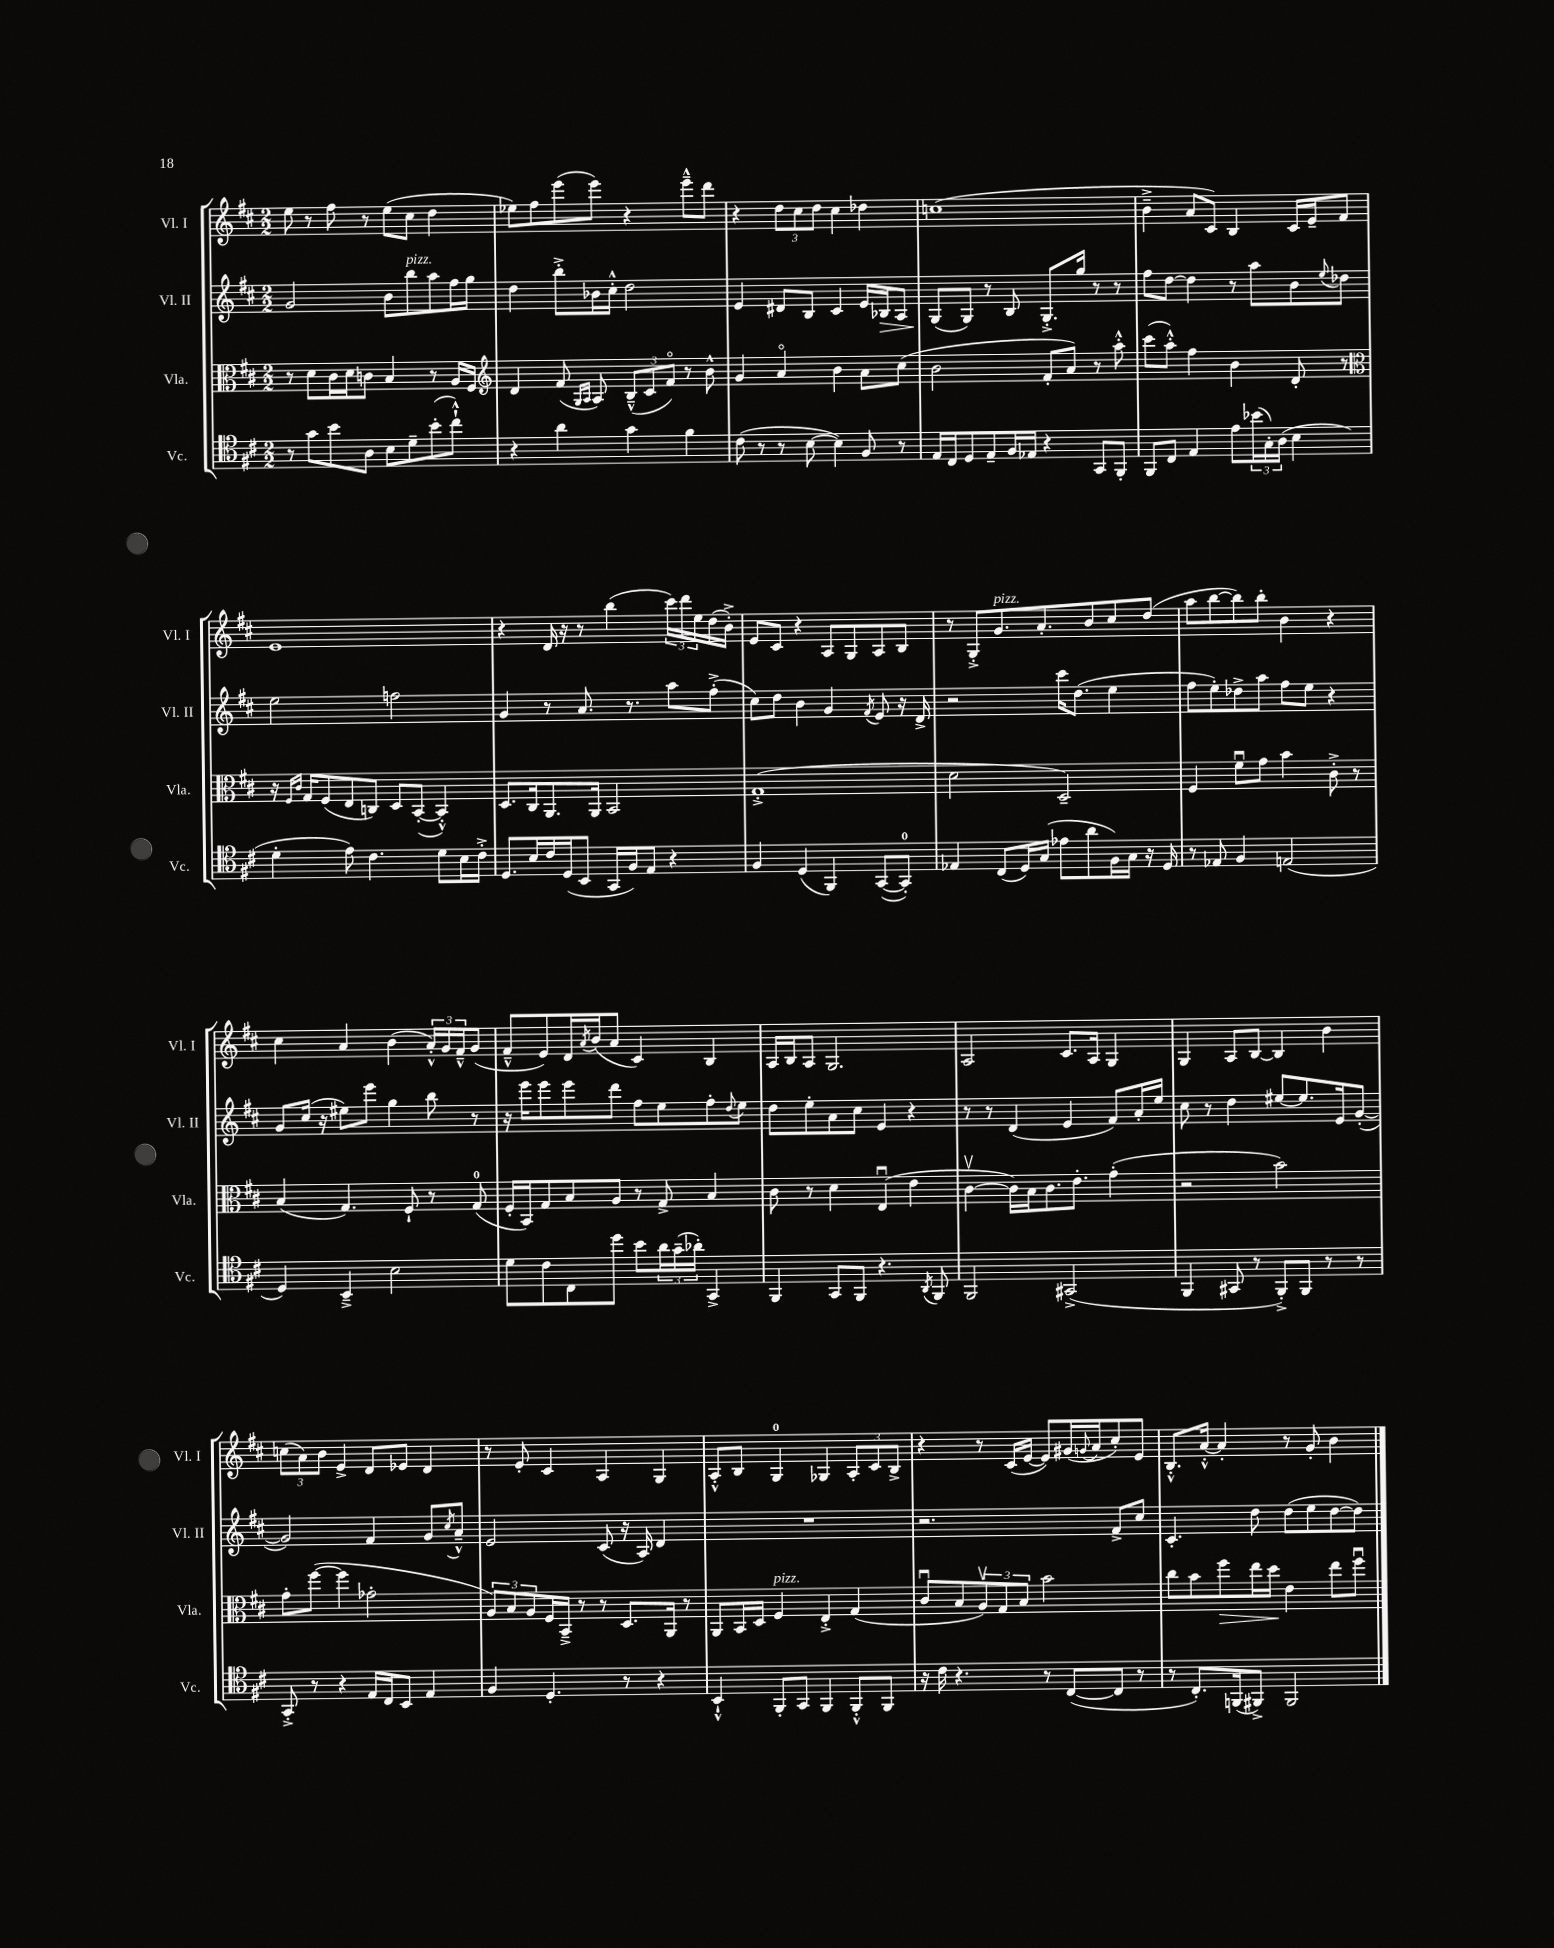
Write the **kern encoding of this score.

**kern	**kern	**kern	**kern
*staff4	*staff3	*staff2	*staff1
*clefC4	*clefC3	*clefG2	*clefG2
*k[f#c#]	*k[f#c#]	*k[f#c#]	*k[f#c#]
*M2/2	*M2/2	*M2/2	*M2/2
8r	8r	2g/	8ee\
8g\L	8d\L	.	8r
8b\	16c#\L	.	8ff#\
.	16d\J	.	.
8A\J	8c\J	.	8r
8B\L	4B/	8b\L	(8ee\L
8d~\	.	8bb\	8cc#\J
(8b'\	8r	8aa\	4dd\
8cc#`^^\J)	16A/LL	16ff#\L	.
.	16F#/JJ	16gg\JJ	.
=	=	=	=
*	*clefG2	*	*
4r	4d/	4dd\	8ee-\L)
.	.	.	8ff#\
4a\	(8f#/	8bb'^\L	(8eee\
.	16qqG/LL	.	.
.	16qqA/JJ	.	.
.	8A/)	16b-\L	8eee\J)
.	.	16cc#'^^\JJ	.
4g\	(12B~^^/L	2dd\	4r
.	12c#/	.	.
.	12f#o/J)	.	.
4f#\	8r	.	8eee~^^\L
.	8b^^\	.	8ddd\J
=	=	=	=
(8c#\	4g/	4e/	4r
8r	.	.	.
8r	4ao/	8d#/L	12dd\L
.	.	.	12cc#\
[8B\	.	8B/J	.
.	.	.	12dd\J
4B\])	4b\	4c#/	4cc#\
8F#/	8a\L	16e/LL	4dd-\
.	.	16B-/J	.
8r	(8cc#\J	8A/J	.
=	=	=	=
16E/LL	2b\	(8G/L	(1cc
16C#/J	.	.	.
8D/	.	8G/J)	.
8E~/	.	8r	.
16F#/L	.	8B/	.
16E-/JJ	.	.	.
4r	8f#'/L	8.G'^/L	.
.	8a/J)	.	.
.	.	16gg/Jk	.
8GG/L	8r	8r	.
8FF#'/J	8aa'^^\	8r	.
=	=	=	=
8FF#/L	(8ccc#\L	8ff#\L	4b~^\
8C#/J	8aa'^^\J)	[8dd\J	.
4E/	4ff#\	4dd\]	8a/L
.	.	.	8c#/J)
8e\L	4b\	8r	4B/
(24b-\L	.	8aa\L	.
24G'\)	.	.	.
(24A\JJ	.	.	.
4B\	8d'/	8b\	16c#/LL
.	.	.	16e~/J
.	.	8qqee/	.
.	8r	8dd-\J	8f#/J
=	=	=	=
*	*clefC3	*	*
4d'\	16r	2ee\	1e
.	16qqF#/LL	.	.
.	16qqc#/JJ	.	.
.	16G/LK	.	.
.	(8F#/	.	.
8e\)	8E/	.	.
4.c#\	8C/J)	.	.
.	8D/L	2ff\	.
.	([8BB'/J	.	.
8d\L	4BB'^^/])	.	.
16B\L	.	.	.
16c#'^\JJ	.	.	.
=	=	=	=
8.D/L	8.D/L	4g/	4r
16B/L	16C#/k	.	.
16c#/	8.AA/	8r	16d/
(16D/J	.	.	16r
8BB/J	.	8.a/	8r
.	16AA/Jk	.	.
16GG/LL	2BB/	.	(4bb\
16F#/J)	.	8.r	.
8E/J	.	.	.
4r	.	8aa\L	24ccc#\LL)
.	.	.	24ddd\
.	.	.	24ee\
.	.	(8ff#'^\J	(16dd\
.	.	.	16b'^\JJ)
=	=	=	=
4F#/	(1G'^	8cc#\L)	8e/L
.	.	8dd\J	8c#/J
(4D/	.	4b\	4r
4FF#/)	.	4g/	8A/L
.	.	.	8G/
.	.	8qf#/	.
([8GG/L	.	8e/	8A/
8GG'/]J)	.	16r	8B/J
.	.	16d^/	.
=	=	=	=
4E-/	2d\	2r	8r
.	.	.	8G'^/L
(8C#/L	.	.	8.g/
16D/L)	.	.	.
(16G/JJ	.	.	8.a'/
8e-\L	2D~/)	16ccc#\LK	.
.	.	(8.dd\J	.
8a\	.	.	8b/
16F#\L)	.	4ee\	8cc#/
16G\JJ	.	.	.
16r	.	.	(8dd/J
16D/	.	.	.
=	=	=	=
8r	4F#/	8ff#\L	8aa\L
8E-/	.	8ee'\)	[8bb\
4F#/	8f#u\L	8dd-^\	8bb\])
.	8g\J	8aa\J	8bb'\J
(2E/	4b\	8ff#\L	4b\
.	.	8ee\J	.
.	8c#'^\	4r	4r
.	8r	.	.
=	=	=	=
4D/)	(4B/	8g/L	4cc#\
.	.	(16cc#/Jk	.
.	.	16r	.
4BB~^/	4.G/)	8ee#\L)	4a/
.	.	8eee\J	.
2B\	.	4gg\	(4b\
.	8F#`/	.	.
.	8r	8bb\	24a'^^/LL)
.	.	.	24g/
.	.	.	24f#~^^/J
.	(8G/	8r	(8g/J
=	=	=	=
8d\L	16F#'/LL	16r	8f#~^^/L
.	16BB/J)	16eee\LK	.
8c#\	8G/	8eee\	8e/)
8C#\	8B/	8eee\	16d/L
.	.	.	8qa/
.	.	.	(16b/J
8dd\J	8A/J	8ddd\J	8a/J
8b\L	8r	8ff#\L	4c#/)
24a\L	8G^/	8ee\	.
(24g~\	.	.	.
24a-'\JJ)	.	.	.
4GG^/	4B/	8ff#'\	4B/
.	.	8qqdd/	.
.	.	8ee\J	.
=	=	=	=
4FF#/	8c#\	8dd\L	16A/LL
.	.	.	16B/J
.	8r	8ee'\	8A/J
8GG/L	4d\	8a\	2.G/
8FF#/J	.	8cc#\J	.
4.r	(4Eu/	4e/	.
.	4e\	4r	.
8qAA/	.	.	.
8FF#/	.	.	.
=	=	=	=
2FF#/	[4c#v\	8r	2A/
.	.	8r	.
.	16c#\]LL)	(4d/	.
.	16B\J	.	.
.	8.c#\	.	.
(2GG#^/	.	4e/	8.c#/L
.	8.e'\J	.	.
.	.	.	16A/Jk
.	(4g'\	8f#/L)	4G/
.	.	16a'/L	.
.	.	16ee/JJ	.
=	=	=	=
4FF#/	2r	8cc#\	4G/
.	.	8r	.
8GG#/	.	4dd\	8A/L
8r	.	.	[8B/J
8FF#'^/L)	2b\)	[8ee#/L	4B/]
8FF#/J	.	8.ee#/]	.
8r	.	.	4b\
.	.	16e/k	.
8r	.	([8g'/J	.
=	=	=	=
8GG'^/	8g'\L	2g/])	(12cc\L
.	.	.	12a\)
8r	([8ff#\J	.	.
.	.	.	12b\J
4r	4ff#\]	.	4e^/
16E/LL	2g-'\	4f#/	8d/L
16C#/J	.	.	.
8BB/J	.	.	8e-/J
4E/	.	8g/L	4d/
.	.	8qcc#/	.
.	.	8a~^^/J	.
=	=	=	=
4F#/	12A/L)	2e/	8r
.	12B/	.	.
.	.	.	8e'/
.	12A/	.	.
4.D'/	16F#/L	.	4c#/
.	16BB~^/JJ	.	.
.	8r	.	.
.	8r	(8c#/	4A/
8r	8.D/L	16r	.
.	.	16A/)	.
4r	.	4d/	4G/
.	16AA/Jk	.	.
.	8r	.	.
=	=	=	=
4BB`^^/	8AA/L	1r	8A'^^/L
.	16BB/L	.	8B/J
.	16D/JJ	.	.
8FF#'/L	4F#/	.	4G/
8GG/J	.	.	.
4FF#/	4E'^/	.	4G-/
8FF#'^^/L	(4G/	.	12A'/L
.	.	.	12c#/
8FF#/J	.	.	.
.	.	.	12B^/J
=	=	=	=
16r	8c#u/L	2.r	4r
16c#\	.	.	.
4.r	8B/	.	.
.	12Av/)	.	8r
.	12G/	.	.
.	.	.	(16c#/LL
.	12B/J	.	.
.	.	.	[16e/JJ
8r	2b\	.	8e/]L)
([8C#/L	.	.	(16g#/L
.	.	.	8qqg/
.	.	.	16a/J
8C#/]J	.	8f#^/L	8cc#'/)
8r	.	8cc#/J	8e/J
=	=	=	=
8r	8cc#\L	4.c#'/	8.B'^^/L
8.C#'/L)	8b\	.	.
.	.	.	[16a'^^/Jk
.	8ff#\	.	4a'/]
(16FF/k	.	.	.
8FF#^/J)	16ee\L	8dd\	.
.	16dd\JJ	.	.
2FF#/	4e\	(8dd\L	8r
.	.	8ee\	8g'/
.	8ee\L	[8dd\	4b\
.	8ff#u\J	8dd\]J)	.
==	==	==	==
*-	*-	*-	*-
